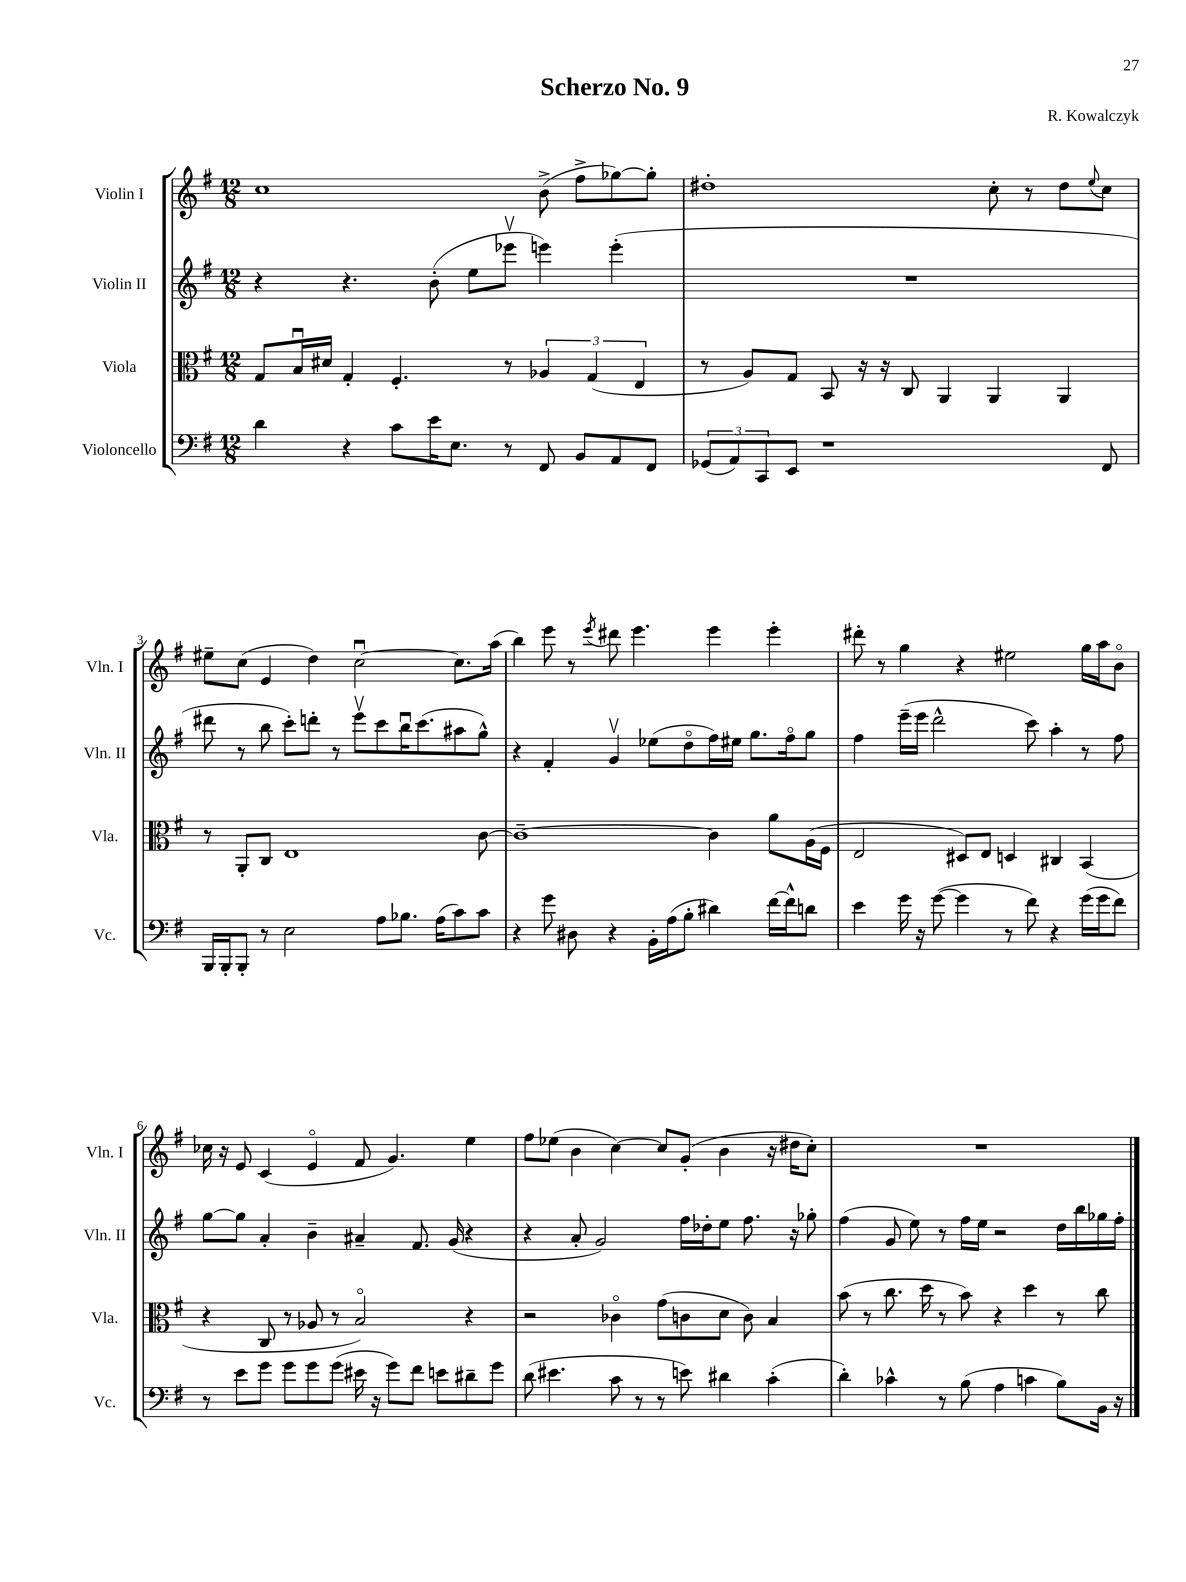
\header { title = "Scherzo No. 9" composer = "R. Kowalczyk" }
<<
\new StaffGroup <<
\new Staff = "s0" \with { instrumentName = "Violin I" shortInstrumentName = "Vln. I" } {
    \clef treble \key g \major \numericTimeSignature \time 12/8
    c''1 b'8->( fis''8-> ges''8~) ges''8-. |
    dis''1-. c''8-. r8 dis''8 \appoggiatura { e''8 } c''8 |
    eis''8-- c''8( e'4 d''4) c''2~\downbow c''8. a''16( |
    b''4) e'''8 r8 \acciaccatura { e'''8 } dis'''8 e'''4. e'''4 e'''4-. |
    dis'''8-. r8 g''4 r4 eis''2 g''16 a''16 b'8\flageolet |
    ces''16 r16 e'8 c'4( e'4\flageolet fis'8 g'4.) e''4 |
    fis''8 ees''8( b'4 c''4~) c''8 g'8-.( b'4 r16 dis''16 c''8-.) |
    R1. \bar "|." |
}
\new Staff = "s1" \with { instrumentName = "Violin II" shortInstrumentName = "Vln. II" } {
    \clef treble \key g \major \numericTimeSignature \time 12/8
    r4 r4. b'8-.( e''8 ees'''8\upbow e'''4) e'''4-.( |
    R1. |
    dis'''8 r8 b''8 c'''8-.) d'''8-. r8 e'''8\upbow c'''8 b''16\downbow c'''8.( ais''8 g''8-^) |
    r4 fis'4-. g'4\upbow ees''8( d''8\flageolet fis''16) eis''16 g''8. fis''16\flageolet g''8 |
    fis''4 e'''16--( e'''16 d'''2-^ c'''8) a''4-. r8 fis''8 |
    g''8~ g''8 a'4-. b'4-- ais'4-- fis'8. g'16( r4 |
    r4 a'8-. g'2) fis''16 des''16-. e''8 fis''8. r16 ges''8-. |
    fis''4( g'8 e''8) r8 fis''16 e''16 r2 d''16 b''16 ges''16 fis''16-. \bar "|." |
}
\new Staff = "s2" \with { instrumentName = "Viola" shortInstrumentName = "Vla." } {
    \clef alto \key g \major \numericTimeSignature \time 12/8
    g8 b16\downbow dis'16 g4-. fis4.-. r8 \tuplet 3/2 { aes4 g4( e4 } |
    r8 a8) g8 b,8 r16 r16 c8 a,4 a,4 a,4 |
    r8 a,8-. c8 e1 c'8~ |
    c'1~-- c'4 a'8 a16( fis16 |
    e2 dis8) e8 d4 cis4 b,4( |
    r4 c8 r8 aes8 r8 b2\flageolet) r4 |
    r2 ces'4\flageolet g'8( c'8 d'8 c'8) b4 |
    b'8( r8 c''8. d''16 r8 b'8) r4 d''4 r8 c''8 \bar "|." |
}
\new Staff = "s3" \with { instrumentName = "Violoncello" shortInstrumentName = "Vc." } {
    \clef bass \key g \major \numericTimeSignature \time 12/8
    d'4 r4 c'8 e'16 e8. r8 fis,8 b,8 a,8 fis,8 |
    \tuplet 3/2 { ges,8( a,8) c,8 } e,8 r1 fis,8 |
    b,,16 b,,16-. b,,8-. r8 e2 a8 bes8. a16( c'8) c'8 |
    r4 g'8 dis8 r4 b,16-. a16( b8-. dis'4) fis'16~ fis'16-^ d'8 |
    e'4 g'16 r16 g'8~( g'4 r8 fis'8) r4 g'16( g'16 fis'8) |
    r8 e'8 g'8 g'8 g'8 g'8( eis'16 r16 g'8) fis'8 e'8 dis'8-- g'8 |
    d'8( eis'4. c'8 r8 r8 e'8) dis'4 c'4-.( |
    d'4-.) ces'4-^ r8 b8( a4 c'4 b8) b,16 r16 \bar "|." |
}
>>
>>
